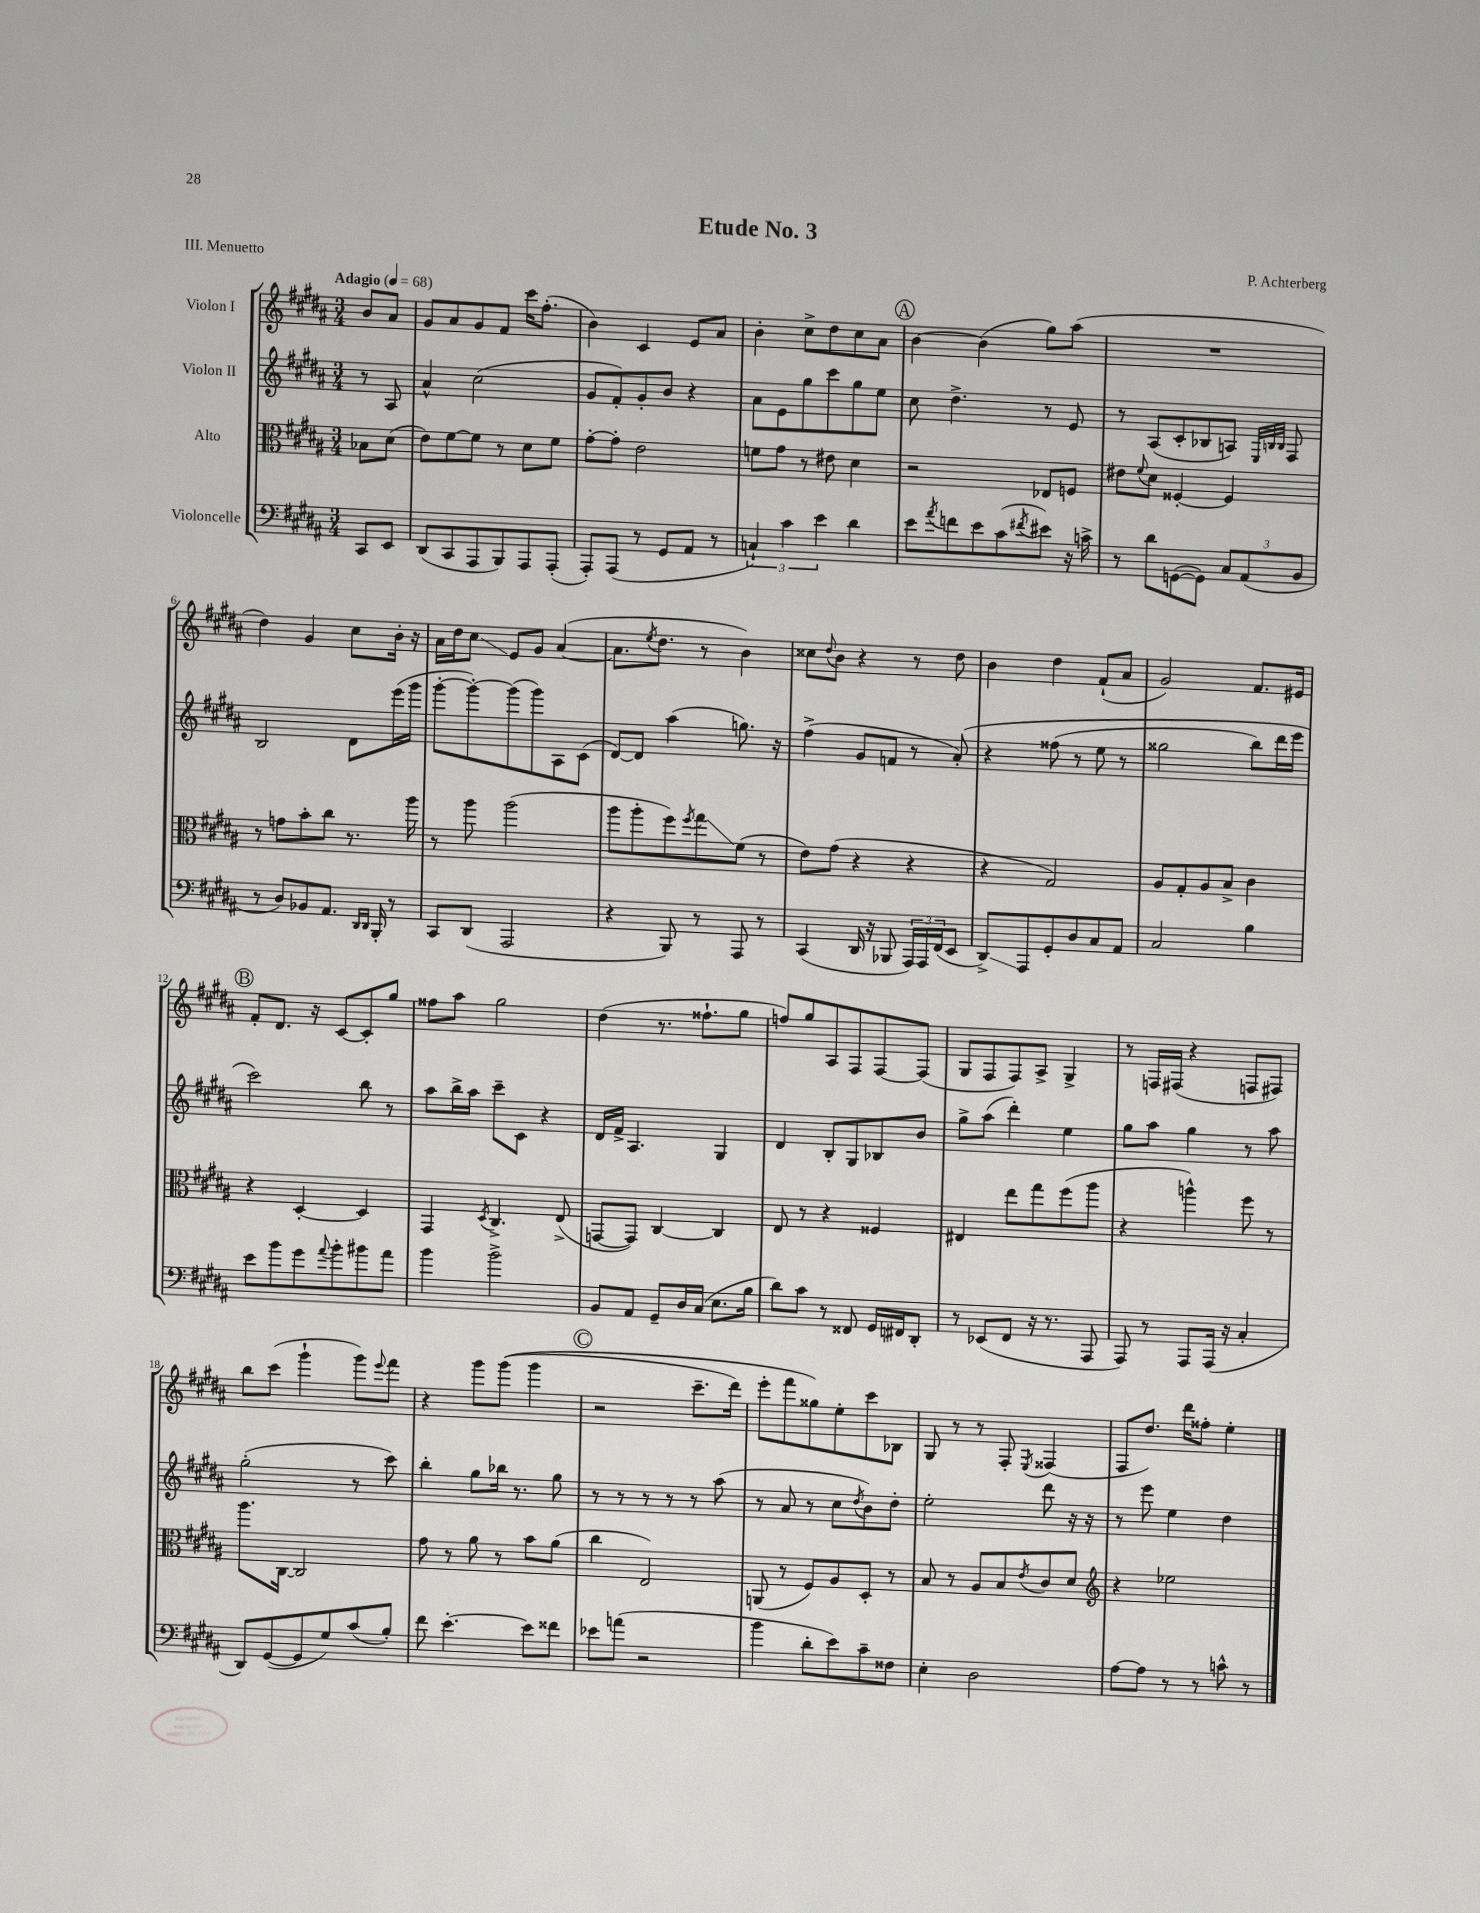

**kern	**kern	**kern	**kern
*staff4	*staff3	*staff2	*staff1
*clefF4	*clefC3	*clefG2	*clefG2
*k[f#c#g#d#a#]	*k[f#c#g#d#a#]	*k[f#c#g#d#a#]	*k[f#c#g#d#a#]
*M3/4	*M3/4	*M3/4	*M3/4
*MM68	*MM68	*MM68	*MM68
8CC#	8B-	8r	8b
8EE	(8d#	8A#	8a#
=	=	=	=
(8DD#	8e)	4a#^^	8g#
8CC#	[8f#	.	8a#
8AAA#	8f#]	(2cc#	8g#
8BBB)	8r	.	8f#
8AAA#	8d#	.	16ccc#
.	.	.	(8.ff#'
(8AAA#'	8f#	.	.
=	=	=	=
8AAA#')	[8g#'	8g#	4b)
(8AAA#	8g#']	8f#')	.
8r	2e	8g#'	4c#
8GG#	.	8b	.
8AA#	.	4r	8e
8r	.	.	8a#
=	=	=	=
6C`)	8f	8a#	4b'
.	8g#	8e	.
6c#	.	.	.
.	8r	8gg#	8cc#^
6e	.	.	.
.	8e#	8ccc#	8dd#
4d#	4d#	8gg#	8cc#
.	.	8ee	8a#
=	=	=	=
8e	2r	8cc#	[4b
8qa#	.	.	.
8f	.	4.dd#^	.
8e	.	.	(4b]
(8c#	.	.	.
8qf#	.	.	.
8e#)	8E-	8r	8gg#)
16r	8F	8e	(8aa#
16c^	.	.	.
=	=	=	=
8r	8e#	8r	2.r
.	8qqf#	.	.
8d#	8d#	(8A#	.
([8GG	[4F##'	8c#'	.
8GG])	.	8B-	.
12C#	4F##]	8A)	.
(12AA#	.	.	.
.	.	32qqE	.
.	.	32qqB	.
.	.	32qqB	.
.	.	8F#	.
12BB	.	.	.
=	=	=	=
8r	8r	2B	4dd#)
8D#)	8g	.	.
8BB-	8b'	.	4g#
8.AA#	8cc#	.	.
.	8.r	8d#	8cc#
16qqDD#	.	.	.
16qqDD#	.	.	.
16BBB'	.	.	.
8r	.	(16eee	16b'
.	16aa#	16ggg#	16r
=	=	=	=
8CC#	8r	[8ggg#'	16a#
.	.	.	16dd#
(8DD#	8aa#	8ggg#'_)	8cc#
2AAA#	(2aa#	(8ggg#]	8e
.	.	8ggg#)	8g#
.	.	8A#	([4a#
.	.	(8c#	.
=	=	=	=
4r	8aa#	[8d#)	8.a#]
.	8aa#'	8d#]	.
.	.	.	8qee
.	.	.	8.dd#
8BBB)	8ff#)	(4aa#	.
.	8qff#	.	.
8r	8gg#	.	8r
8AAA#	(8f#	8.gg)	4b)
8r	8r	.	.
.	.	16r	.
=	=	=	=
(4CC#	8e)	(4ff#^	8cc##
.	.	.	8qqdd#
.	(8g#	.	8b
16DD#	4r	8g#	4r
16r	.	.	.
8BBB-	.	8f	.
24AAA#)	4r	8r	8r
24AAA#	.	.	.
(24FF#	.	.	.
8EE	.	&(8a#')	8dd#
=	=	=	=
8DD#^)	4r	4r	4b
8AAA#	.	.	.
8GG#'	2G#)	(8ff##	4dd#
8D#	.	8r	.
8C#	.	8ee	(8f#`
8AA#	.	8r	8a#
=	=	=	=
2C#	8A#	2gg##	2g#)
.	8G#'	.	.
.	8A#	.	.
.	8B^	.	.
4B	4c#	8bb)	8.f#
.	.	16ddd#	.
.	.	16eee	16e#
=	=	=	=
8e	4r	2ccc#&)	8f#'
8b	.	.	8.d#
8g#	[4D#'	.	.
.	.	.	16r
8qqa#	.	.	.
8b'	.	.	[8c#
8b#	4D#]	8bb	8c#']
8a#	.	8r	8gg#
=	=	=	=
4b	4GG#	8aa#	8ff##
.	.	16bb^	8aa#
.	.	16aa#	.
.	8qD#	.	.
2b^	4.C#^	8ccc#~	2gg#
.	.	8c#	.
.	.	4r	.
.	(8E^	.	.
=	=	=	=
8BB	[8GG	16d#	(4dd#
.	.	16f#^	.
8AA#	8GG])	4.A#	.
8GG#~	[4C#	.	8.r
16D#	.	.	.
(16C#	.	.	8.ff##`
8.E	4C#]	4G#	.
.	.	.	8gg#
16B	.	.	.
=	=	=	=
8d#)	8E	4d#	8ff)
8c#	8r	.	8gg#
8r	4r	8B'	8A#
8FF##	.	8G#	8F#
16GG#	4F##	8B-	[8F#
16FF#	.	.	.
8DD#'	.	8b	(8F#]
=	=	=	=
8r	4E#	8gg#^	8G#
(8EE-	.	(8aa#	8F#
8FF#	8ee	4ddd#')	8F#)
16r	8gg#	.	8A#^
8.r	.	.	.
.	(8ff#	4ee	4G#^
8AAA#	8aa#	.	.
=	=	=	=
8AAA#)	4r	8gg#	8r
8r	.	8aa#	16F
.	.	.	(16F#
8AAA#	4aa^^)	4gg#	4r
(16AAA#	.	.	.
16r	.	.	.
4C#'	8ff#	8r	8F
.	8r	8aa#	8F#)
=	=	=	=
8DD#)	8.aa#	(2gg#'	8bb
([8GG#	.	.	(8ccc#
.	[16C#	.	.
8GG#]	2C#]	.	4ggg#`
8G#)	.	.	.
(8c#	.	8r	8ggg#)
.	.	.	8qqeee
8B')	.	8ccc#)	8fff#
=	=	=	=
8f#	8g#	4bb'	4r
[4.e'	8r	.	.
.	8a#	8gg#	8ggg#
.	8r	16bb-	&((8ggg#
.	.	8.r	.
8e]	8b	.	4ggg#
8f##	(8a#	8gg#	.
=	=	=	=
8e-	4cc#	8r	2r
(8a	.	8r	.
2r	2E)	8r	.
.	.	8r	.
.	.	8r	8.ccc#~
.	.	(8aa#	.
.	.	.	16ddd#)
=	=	=	=
4b	(8AA	8r	8eee'
.	8r	8a#	8fff#
8d#'	8F#)	8r	8gg##&)
8e)	8A#	8cc#	8ee'
.	.	8qdd#	.
8c#~	8D#'	8b)	8ccc#
8F##	8r	8dd#'	8B-
=	=	=	=
4E'	8B	2ee'	8G#
.	8r	.	8r
2D#	8A#	.	8r
.	8B	.	8F#'
.	8qe	.	8qE
.	8c#	8ddd#	(4F##
.	8d#	16r	.
.	.	16r	.
=	=	=	=
*	*clefG2	*	*
[8A#	4r	8r	8F#
8A#]	.	8eee	8.dd#)
8r	2ee-	4ee	.
.	.	.	16ddd#
8r	.	.	8ff##'
8c^^	.	4dd#	4ee'
8r	.	.	.
==	==	==	==
*-	*-	*-	*-
